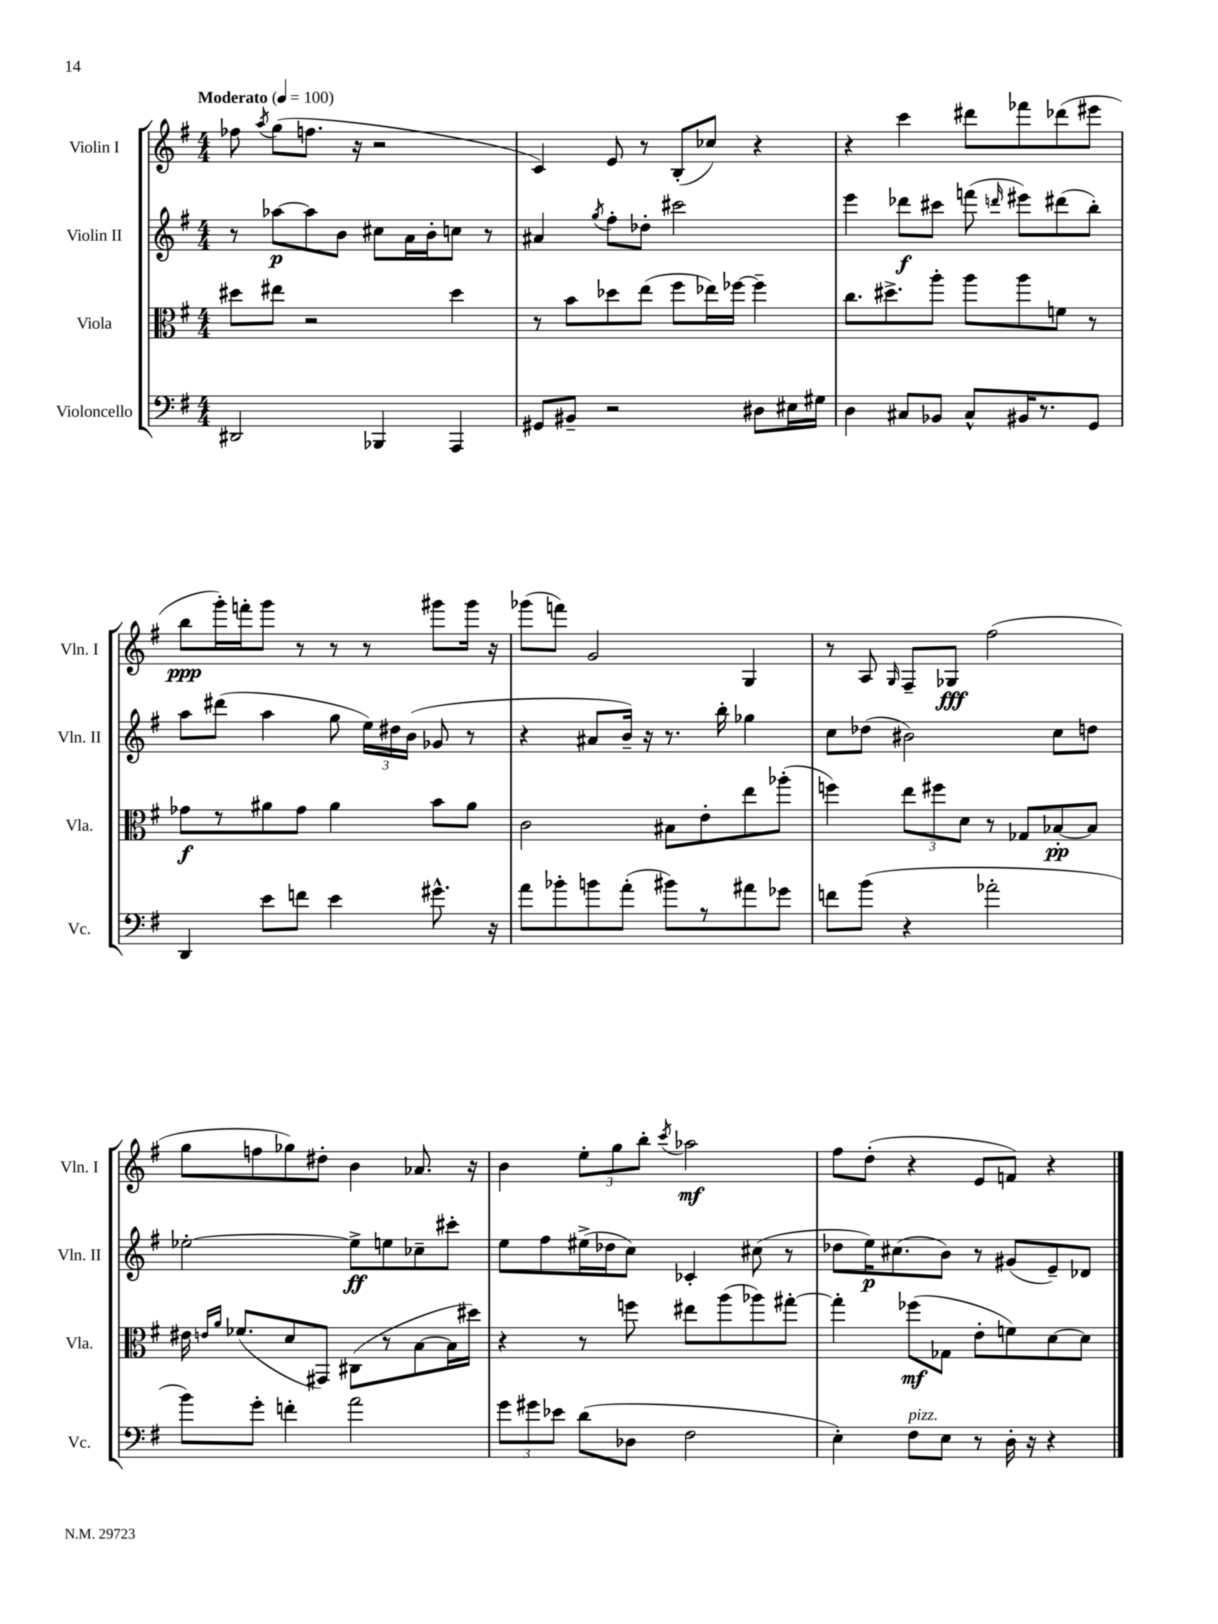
<<
\new StaffGroup <<
\new Staff = "s0" \with { instrumentName = "Violin I" shortInstrumentName = "Vln. I" } {
    \clef treble \key g \major \numericTimeSignature \time 4/4 \tempo "Moderato" 4 = 100
    \autoBeamOff fes''8 \acciaccatura { a''8 } g''8[( f''8.] r16 r2 |
    c'4) e'8 r8 b8[-.( ces''8]) r4 |
    r4 c'''4 dis'''8[ fes'''8 des'''8( eis'''8] |
    b''8[\ppp g'''16-.) f'''16-. g'''8] r8 r8 r8 gis'''8[ gis'''16] r16 |
    ges'''8[( f'''8]) g'2 g4 |
    r8 a8 \grace { g16 } fis8[-- ges8]\fff fis''2( |
    g''8[ f''8 ges''8) dis''8]-. b'4 aes'8. r16 |
    b'4 \tuplet 3/2 { e''8[-. g''8 b''8]-. } \acciaccatura { c'''8 } aes''2\mf |
    fis''8[ d''8]-.( r4 e'8[ f'8]) r4 \bar "|." |
}
\new Staff = "s1" \with { instrumentName = "Violin II" shortInstrumentName = "Vln. II" } {
    \clef treble \key g \major \numericTimeSignature \time 4/4
    \autoBeamOff r8 aes''8[~\p aes''8 b'8] cis''8[ a'16 b'16-. c''8] r8 |
    ais'4 \acciaccatura { g''8 } fis''8[-. des''8]-. cis'''2 |
    e'''4 des'''8[\f cis'''8] f'''8( \grace { d'''16 } eis'''8[) dis'''8( b''8]-.) |
    a''8[ dis'''8]( a''4 g''8 \tuplet 3/2 { e''16[) dis''16 b'16]( } ges'8 r8 |
    r4 ais'8[ b'16]--) r16 r8. b''16-. ges''4 |
    c''8[ des''8]( bis'2) c''8[ d''8] |
    ees''2~-. ees''8[->\ff e''8 ces''8-- cis'''8]-. |
    e''8[ fis''8 eis''16->( des''16 c''8]) ces'4-. cis''8( r8 |
    des''8[ e''16\p) cis''8.( b'8]) r8 gis'8[( e'8--) des'8] \bar "|." |
}
\new Staff = "s2" \with { instrumentName = "Viola" shortInstrumentName = "Vla." } {
    \clef alto \key g \major \numericTimeSignature \time 4/4
    \autoBeamOff dis''8[ eis''8] r2 dis''4 |
    r8 b'8[ des''8 e''8]( fis''8[ ees''16) fes''16]~ fes''4-- |
    c''8.[ dis''8.-> a''8]-. a''8[ a''8 f'8] r8 |
    ges'8[\f r8 ais'8 ges'8] ais'4 b'8[ ais'8] |
    c'2 bis8[ e'8-. e''8 aes''8]-.( |
    f''4) \tuplet 3/2 { e''8[ fis''8 d'8] } r8 ges8[ bes8~-.\pp bes8] |
    eis'16 \grace { e'16[ a'16] } fes'8.[( d'8 gis,8]) cis8[( r8 b8~ b16 dis''16]) |
    r4 r8 f''8 eis''8[ a''8( aes''8) gis''8]~-. |
    gis''4-. fes''8[\mf( ges8] e'8[-. f'8) d'8~ d'8] \bar "|." |
}
\new Staff = "s3" \with { instrumentName = "Violoncello" shortInstrumentName = "Vc." } {
    \clef bass \key g \major \numericTimeSignature \time 4/4
    \autoBeamOff dis,2 bes,,4 a,,4 |
    gis,8[ bis,8]-- r2 dis8[ eis16 gis16] |
    d4 cis8[ bes,8] cis8[-^ bis,16 r8. g,8] |
    d,4 e'8[ f'8] e'4 gis'8.-^ r16 |
    a'8[ bes'8-. b'8 a'8]-.( bis'8[) r8 ais'8 ges'8] |
    f'8[ b'8]( r4 aes'2-. |
    b'8[) g'8]-. f'4-. a'2 |
    \tuplet 3/2 { g'8[ gis'8 ees'8] } d'8[( des8] fis2 |
    e4-.) fis8[^\markup { \italic "pizz." } e8] r8 d16-. r16 r4 \bar "|." |
}
>>
>>
\layout { \context { \Score \remove "Bar_number_engraver" } }
